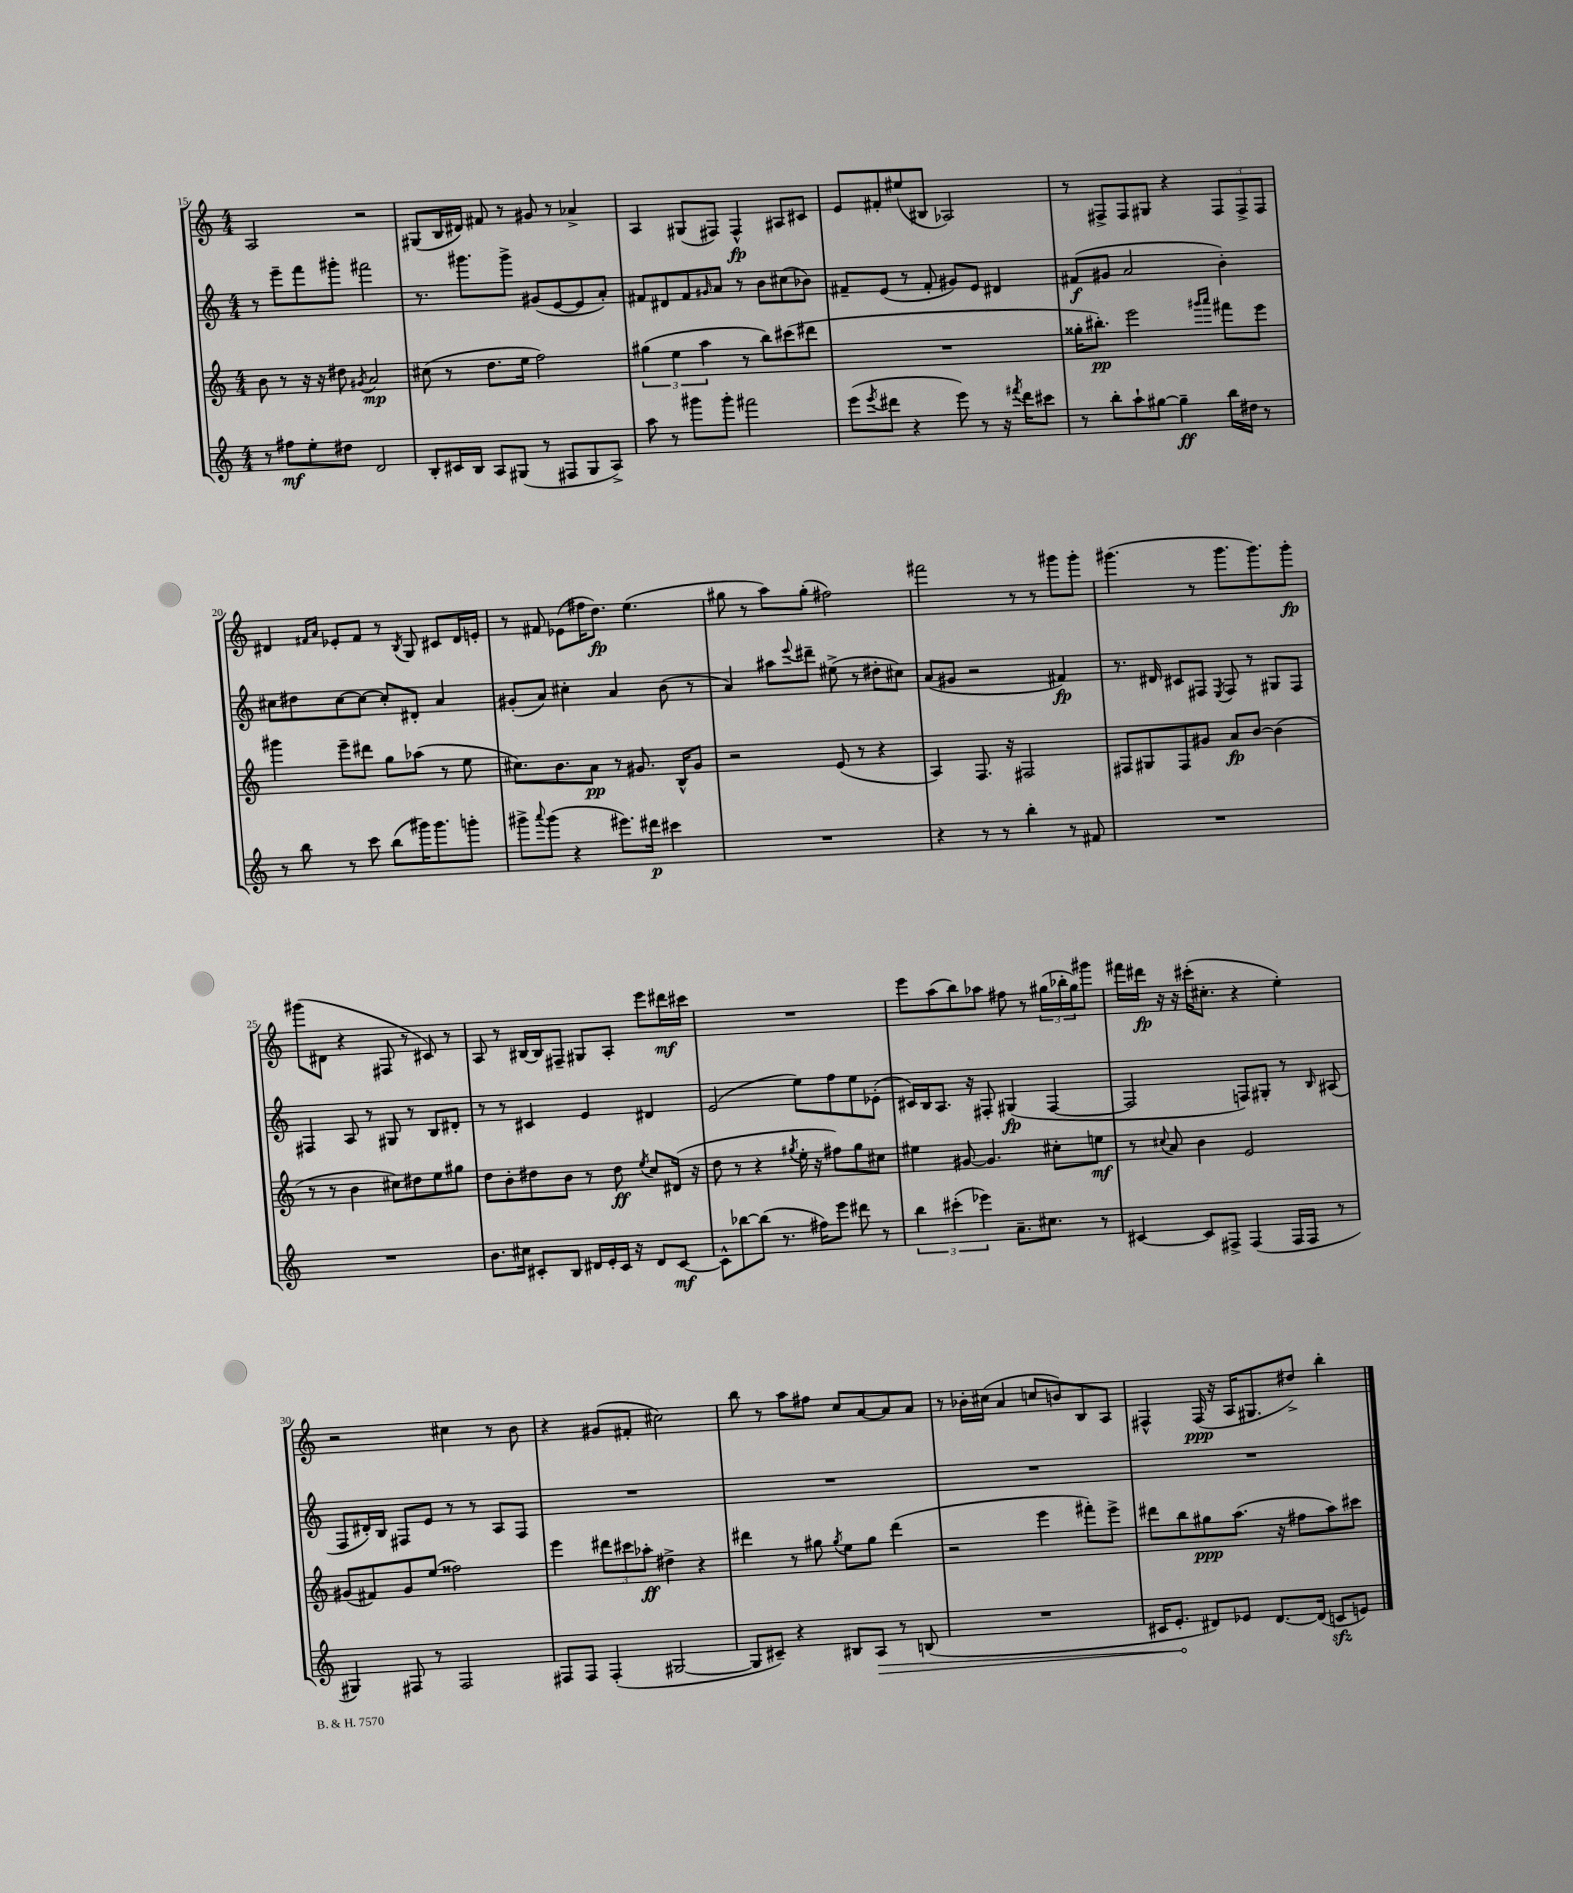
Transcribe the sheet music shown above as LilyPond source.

<<
\new StaffGroup <<
\new Staff = "s0" {
    \clef treble \key c \major \numericTimeSignature \time 4/4
    a2 r2 |
    gis8( b16 dis'16) fis'8 r8 gis'8 r8 aes'4-> |
    a4 gis8( fis8) fis4-^\fp ais8 cis'8 |
    e'8 fis'8-. eis''8( bis8 aes2) |
    r8 fis8-> fis8 gis8 r4 \tuplet 3/2 { fis8 fis8-> fis8 } |
    dis'4 \grace { fis'16 a'16 } ees'8-. fis'8 r8 \acciaccatura { b8 } g8 cis'8 dis'16 e'16-. |
    r8 fis'8 ees'8( fis''16 d''8.\fp) e''4.( |
    gis''8 r8 a''8) gis''8-.( fis''2) |
    fis'''2 r8 r8 gis'''8 gis'''8-. |
    gis'''4.( r8 gis'''8. gis'''8.) gis'''8-.\fp |
    gis'''8( dis'8 r4 fis8 r8 cis'8) r8 |
    a8 r8 bis16~ bis16 fis8-- gis8 a8-. e'''8 dis'''16\mf cis'''16 |
    R1 |
    e'''8 a''8( b''8) aes''8 fis''8 r8 \tuplet 3/2 { gis''16( bes''16-. gis''16) } gis'''8 |
    fis'''16 dis'''16\fp r16 r16 cis'''16-.( cis''8.-. r4 e''4-.) |
    r2 cis''4 r8 b'8 |
    r4 gis'8( fis'8-. cis''2) |
    b''8 r8 a''8 fis''8 c''8 a'8~ a'8 a'8 |
    r8 bes'16-. cis''16( a'4 c''8 b'8) b8 a8 |
    fis4-^ fis16\ppp( r16 a16 gis8. dis''8->) b''4-. \bar "|." |
}
\new Staff = "s1" {
    \clef treble \key c \major \numericTimeSignature \time 4/4
    r8 e'''8-- f'''8 gis'''8-. fis'''2 |
    r8. gis'''8. gis'''8-> gis'8( e'8~ e'8 a'8-.) |
    fis'8 dis'8 fis'8 \grace { gis'16 } a'8 r8 b'8 cis''8( bes'8) |
    fis'8-- e'8( r8 fis'8-. gis'8) e'8 dis'4 |
    fis'8\f( gis'8 a'2 b'4-.) |
    cis''8 dis''8 cis''8~ cis''8~ cis''8-. dis'8-. a'4 |
    gis'8-.( a'8) cis''4-. a'4 b'8( r8 |
    a'4) ais''8 \appoggiatura { e'''8 } dis'''8-- eis''8->( r8 dis''8-. cis''8) |
    a'8( gis'8 r2 fis'4\fp) |
    r8. dis'16 cis'8 fis8 \acciaccatura { e8 } fis8 r8 gis8 fis8 |
    fis4 a8 r8 gis8 r8 b8 dis'8-. |
    r8 r8 cis'4 e'4 dis'4 |
    e'2( e''8) f''8 e''8 ees'8-.( |
    cis'16) b16 a8. r16 fis8-. gis4\fp( fis4~ |
    fis2 f8) gis8-. r8 \grace { b16 } ais8( |
    f8 dis'16-.) b16 fis8 e'8 r8 r8 a8 fis8 |
    R1 |
    R1 |
    R1 |
    R1 \bar "|." |
}
\new Staff = "s2" {
    \clef treble \key c \major \numericTimeSignature \time 4/4
    b'8 r8 r16 r16 dis''8 \acciaccatura { gis'8 } a'2\mp |
    cis''8( r8 d''8. e''16 f''2) |
    \tuplet 3/2 { gis''4( e''4 a''4 } r8 b''8) cis'''8( dis'''8 |
    R1 |
    gisis''16-. bis''8.-.\pp) e'''2 \grace { gis'''16 a'''16 } fis'''8 e'''8 |
    gis'''4 e'''8-- dis'''8 g''8 aes''8( r8 e''8 |
    cis''8.) b'8. a'8\pp r8 gis'8. b16-^ gis'8 |
    r2 e'8( r8 r4 |
    a4) f8. r16 fis2 |
    fis8 gis8 fis8 gis'8 a'8\fp b'8~ b'4( |
    r8 r8 b'4 cis''8) dis''8 e''8 gis''8 |
    d''8 b'8-. dis''8 b'8 r8 dis''8\ff \acciaccatura { e''8 } c''8 dis'16( r16 |
    d''8 r8 r4 \acciaccatura { gis''8 } e''16-. r16 fis''8) gis''8 cis''8 |
    eis''4 gis'8~ gis'4. cis''8-. e''8\mf |
    r8 \appoggiatura { cis''8 } a'8 b'4 e'2 |
    gis'8( fis'8) gis'8 e''8( fisis''2) |
    e'''4 \tuplet 3/2 { dis'''8 cis'''8 aes''8-.\ff } dis''4-> r4 |
    dis'''4 r8 gis''8 \acciaccatura { gis''8 } e''8 gis''8 dis'''4( |
    r2 e'''4 fis'''8-.) e'''8-> |
    dis'''8 b''8 gis''8\ppp a''8.( r16 fis''8 a''8) cis'''8 \bar "|." |
}
\new Staff = "s3" {
    \clef treble \key c \major \numericTimeSignature \time 4/4
    r8 fis''8\mf e''8-. dis''8 d'2 |
    b8-. cis'16 b16 a8 gis8( r8 fis8 gis8 a8->) |
    a''8 r8 gis'''8 gis'''8-. fis'''2 |
    e'''8( \acciaccatura { e'''8 } dis'''8 r4 e'''8) r8 r16 \acciaccatura { fis'''8 } dis'''16 cis'''8 |
    r8 b''8-. a''8-! gis''8~ gis''4--\ff b''16 dis''16 r8 |
    r8 b''8 r8 c'''8 b''8( gis'''16) gis'''8. g'''8-. |
    gis'''8-> \appoggiatura { a'''8 } gis'''8( r4 eis'''8.) dis'''16\p cis'''4 |
    R1 |
    r4 r8 r8 b''4-. r8 fis'8 |
    R1 |
    R1 |
    b'8. cis''16 cis'8-. b8 dis'16 e'16-. cis'16 r16 dis'8 cis'8~\mf |
    cis'8-^ bes''8~ bes''8( r8. fis''16) e'''8 dis'''8 r8 |
    \tuplet 3/2 { b''4 cis'''4-.( ees'''4) } a'8.-- cis''8. r8 |
    cis'4~ cis'8 fis8-> fis4( fis16 fis16 r8 |
    gis4) fis8 r8 fis2 |
    fis8 fis8 fis4-.( gis2~ |
    gis8 cis'8--) r4 bis8 \once \override Hairpin.circled-tip = ##t a8\> r8 b8( |
    R1 |
    cis'16 e'8.-.\! dis'8) ees'8 dis'8.~ dis'16( c'8\sfz e'8) \bar "|." |
}
>>
>>
\layout { \context { \Score currentBarNumber = #15 } }
